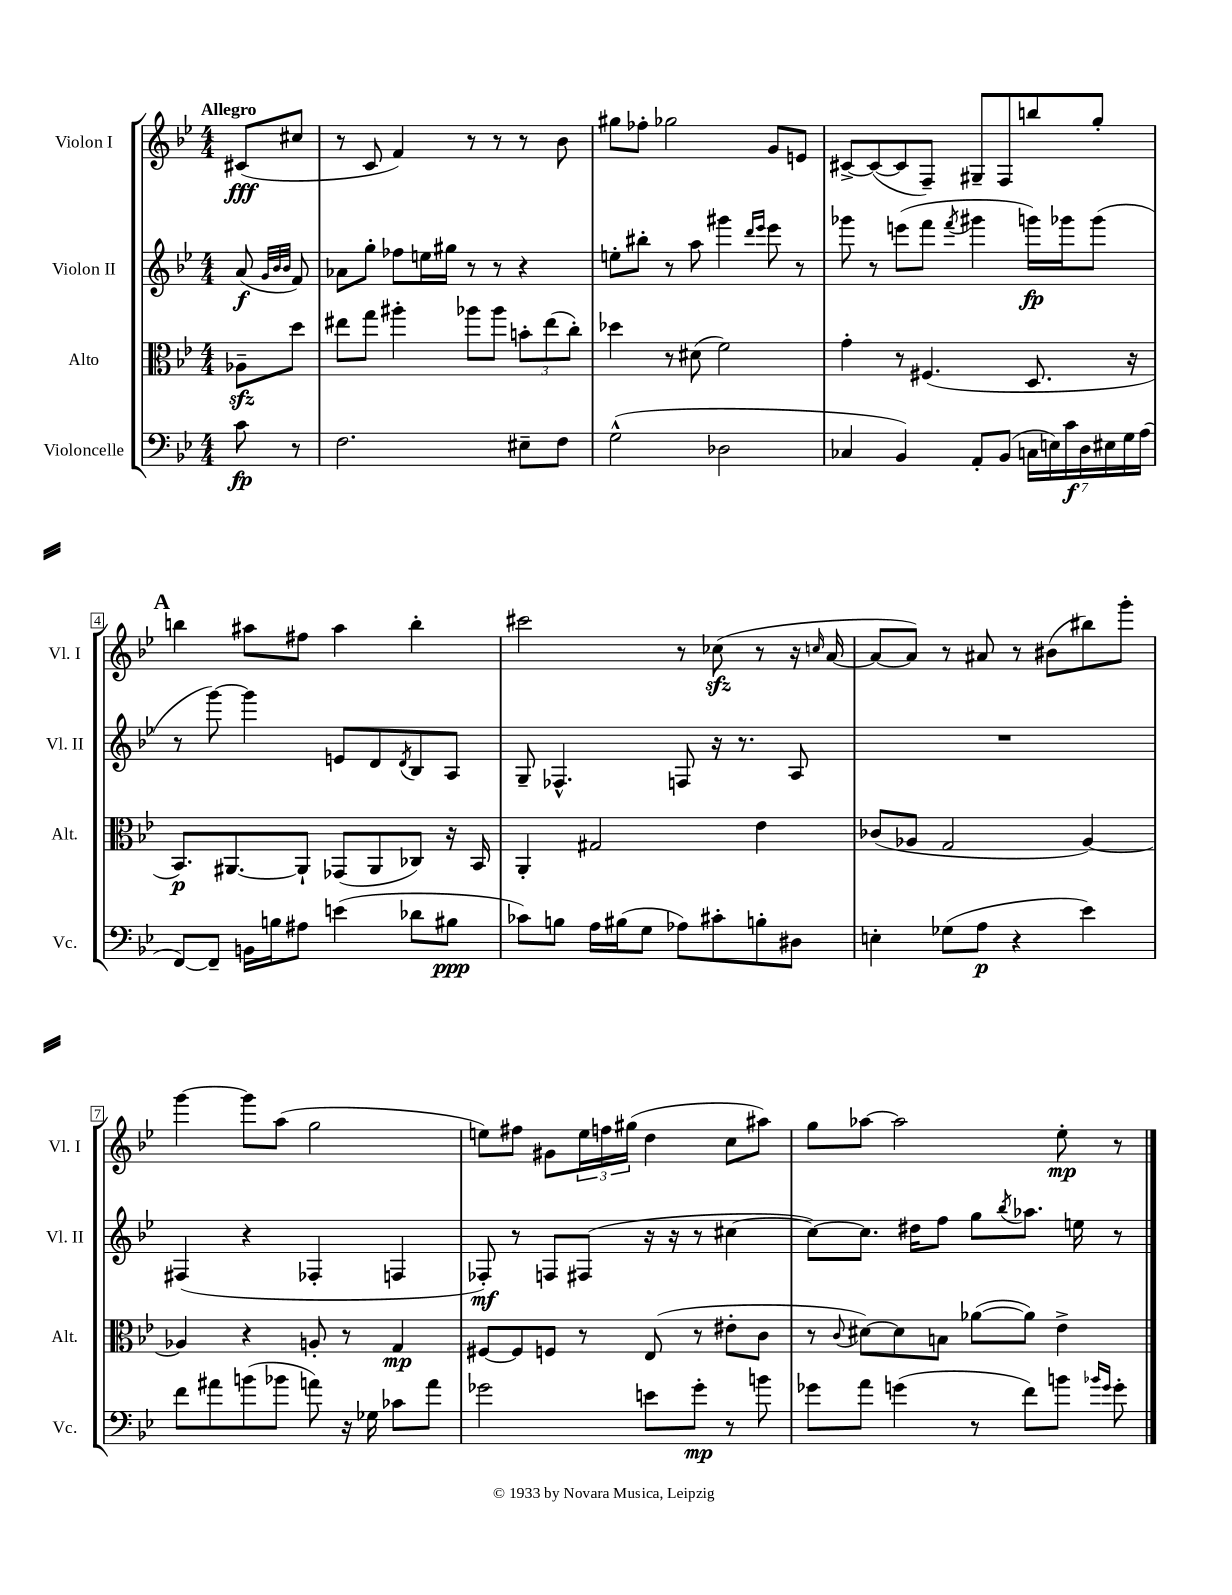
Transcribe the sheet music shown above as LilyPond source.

<<
\new StaffGroup <<
\new Staff = "s0" \with { instrumentName = "Violon I" shortInstrumentName = "Vl. I" } {
    \clef treble \key bes \major \numericTimeSignature \time 4/4 \partial 4 \tempo "Allegro"
    cis'8\fff( cis''8 |
    r8 c'8 f'4) r8 r8 r8 bes'8 |
    gis''8 fes''8-. ges''2 g'8 e'8 |
    cis'8~-> cis'8~( cis'8 f8--) gis8-- f8 b''8 g''8-. |
    \mark \markup { \bold "A" } b''4 ais''8 fis''8 ais''4 b''4-. |
    cis'''2 r8 ces''8\sfz( r8 r16 \grace { c''16 } a'16~ |
    a'8~ a'8) r8 ais'8 r8 bis'8( bis''8) g'''8-. |
    g'''4~ g'''8 a''8( g''2 |
    e''8) fis''8 gis'8 \tuplet 3/2 { e''16 f''16 gis''16( } d''4 c''8 ais''8) |
    g''8 aes''8~ aes''2 ees''8-.\mp r8 \bar "|." |
}
\new Staff = "s1" \with { instrumentName = "Violon II" shortInstrumentName = "Vl. II" } {
    \clef treble \key bes \major \numericTimeSignature \time 4/4 \partial 4
    a'8\f( \grace { g'32 bes'32 bes'32 } f'8) |
    aes'8 g''8-. fes''8 e''16 gis''16 r8 r8 r4 |
    e''8-. bis''8-. r8 a''8 gis'''4 \grace { d'''16 ees'''16 } ees'''8 r8 |
    ges'''8 r8 e'''8( f'''8 \acciaccatura { f'''8 } gis'''4 g'''16\fp) ges'''16 ges'''8( |
    \mark \markup { \bold "A" } r8 g'''8~) g'''4 e'8 d'8 \acciaccatura { d'8 } bes8 a8 |
    g8-- fes4.-^ f8 r16 r8. a8 |
    R1 |
    fis4( r4 fes4-. f4 |
    fes8-.\mf) r8 f8 fis8( r16 r16 r8 cis''4~ |
    cis''8~) cis''8. dis''16 f''8 g''8 \acciaccatura { bes''8 } aes''8. e''16 r8 \bar "|." |
}
\new Staff = "s2" \with { instrumentName = "Alto" shortInstrumentName = "Alt." } {
    \clef alto \key bes \major \numericTimeSignature \time 4/4 \partial 4
    aes8--\sfz d''8 |
    eis''8 g''8 ais''4-. aes''8 aes''8 \tuplet 3/2 { b'8-. eis''8( c''8-.) } |
    des''4 r8 dis'8( f'2) |
    g'4-. r8 fis4.( d8. r16 |
    \mark \markup { \bold "A" } bes,8.\p) ais,8.~ ais,8-! ges,8( ais,8 ces8) r16 bes,16 |
    a,4-. gis2 ees'4 |
    ces'8( aes8 g2 aes4~) |
    aes4 r4 a8-. r8 g4\mp |
    fis8~ fis8 f8 r8 ees8( r8 eis'8-. c'8 |
    r8 \appoggiatura { c'8 } dis'8~) dis'8 b8 aes'8~( aes'8) ees'4-> \bar "|." |
}
\new Staff = "s3" \with { instrumentName = "Violoncelle" shortInstrumentName = "Vc." } {
    \clef bass \key bes \major \numericTimeSignature \time 4/4 \partial 4
    c'8\fp r8 |
    f2. eis8-- f8 |
    g2-^( des2 |
    ces4 bes,4) a,8-. bes,8( \tuplet 7/4 { c16 e16) c'16\f d16 eis16 g16 a16( } |
    \mark \markup { \bold "A" } f,8~) f,8-- b,16 b16 ais8 e'4( des'8 bis8\ppp |
    ces'8) b8 a16 bis16( g8 aes8) cis'8-. b8-. dis8 |
    e4-. ges8( a8\p r4 ees'4) |
    f'8 ais'8 b'8( bes'8 a'8) r16 ges16 ces'8 a'8 |
    ges'2 e'8 ges'8-.\mp r8 b'8 |
    ges'8 a'8 g'4( r8 f'8) b'8 \grace { bes'16 g'16 } g'8-. \bar "|." |
}
>>
>>
\layout { \context { \Score \override BarNumber.stencil = #(make-stencil-boxer 0.1 0.3 ly:text-interface::print) } }
